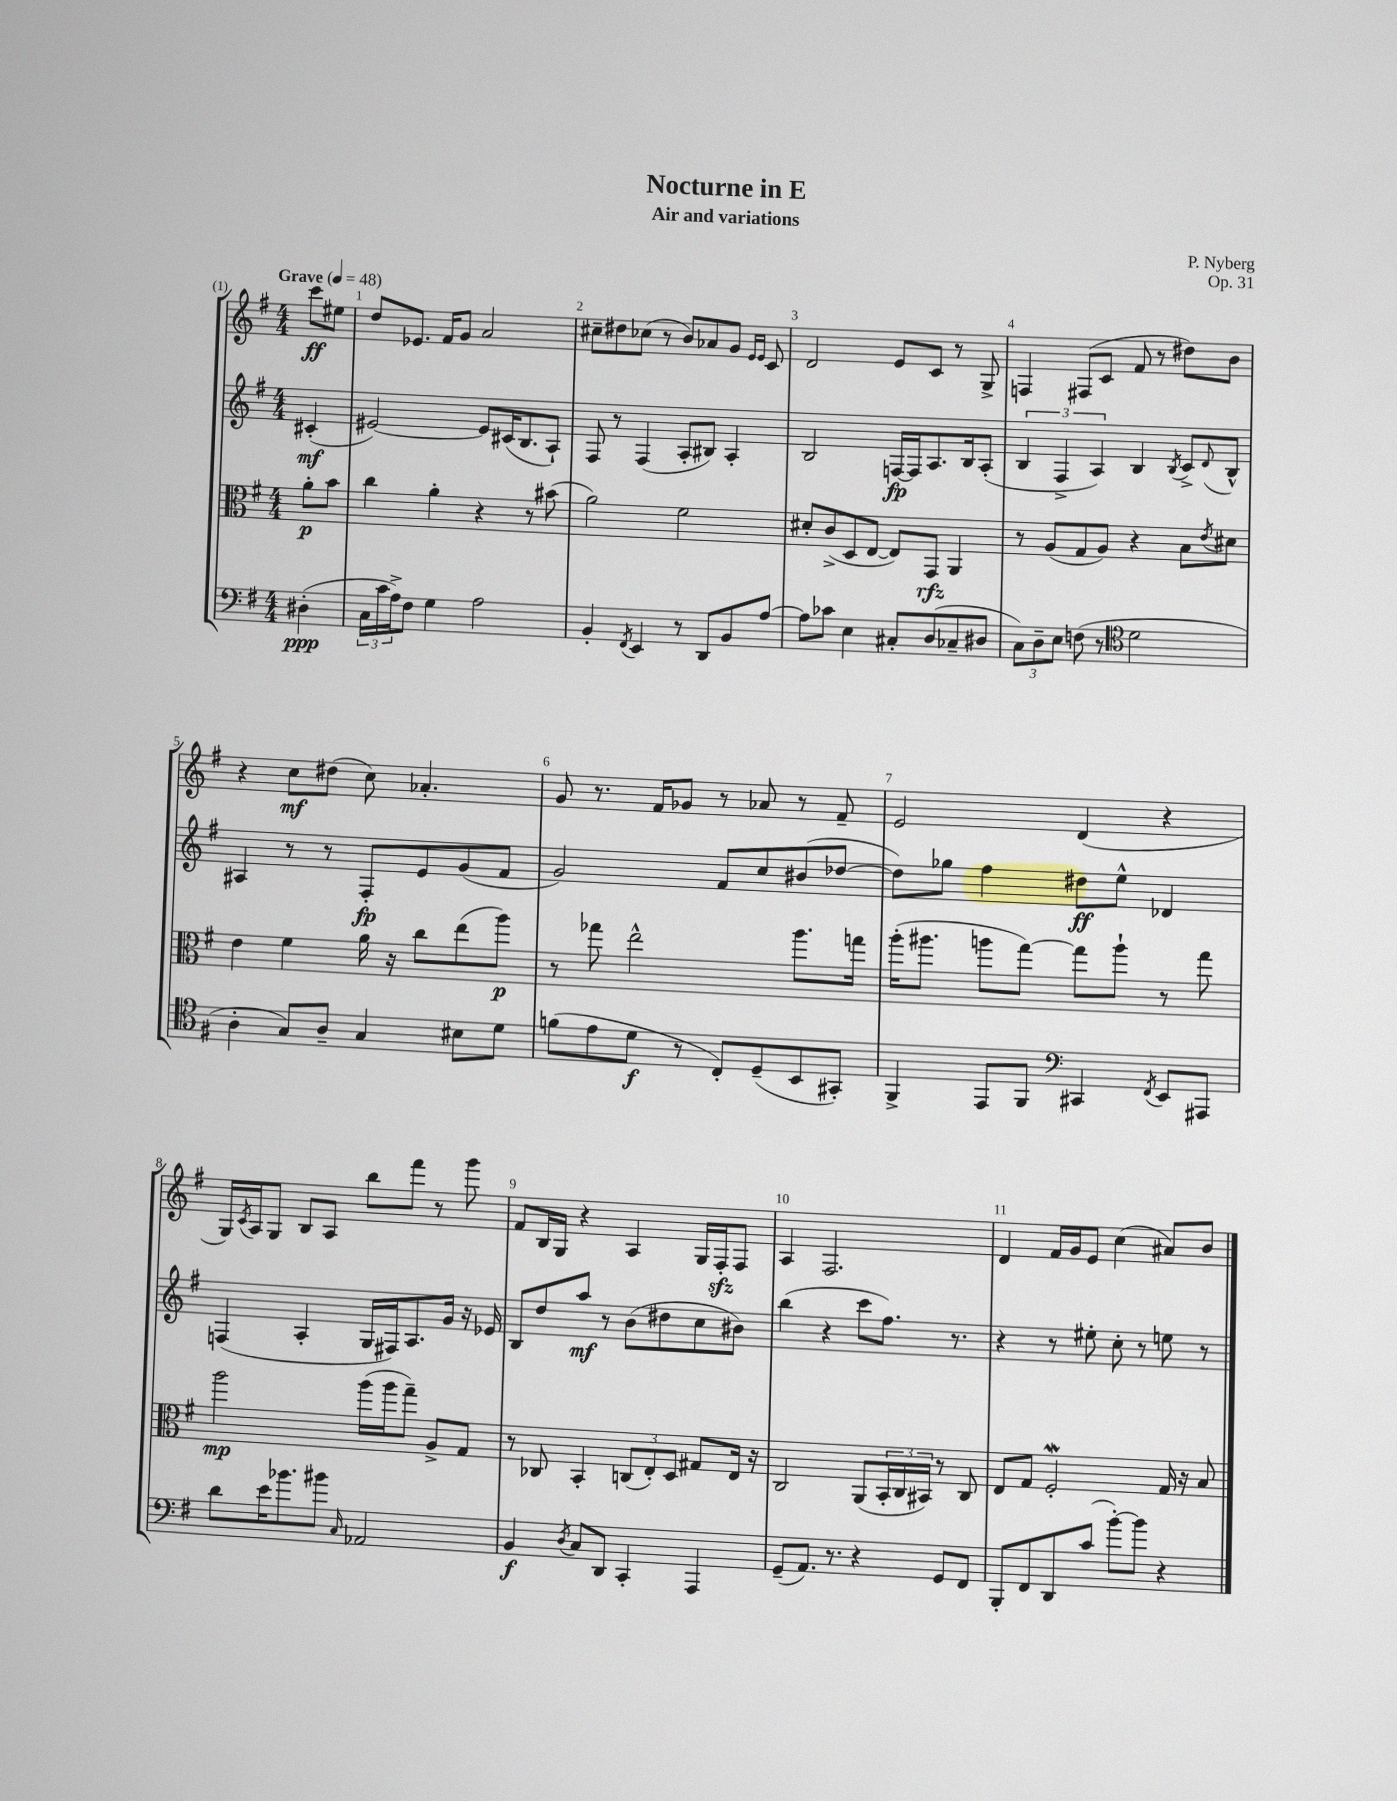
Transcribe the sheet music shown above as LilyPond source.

\header { title = "Nocturne in E" composer = "P. Nyberg" subtitle = "Air and variations" opus = "Op. 31" }
<<
\new StaffGroup <<
\new Staff = "s0" {
    \clef treble \key g \major \numericTimeSignature \time 4/4 \partial 4 \tempo "Grave" 4 = 48
    c'''8\ff eis''8 |
    d''8 ees'8. fis'16 g'8 a'2 |
    cis''8-- dis''8 ces''8( r8 b'8) aes'8 g'8 \grace { e'16 e'16 } c'8 |
    d'2 e'8 c'8 r8 g8-> |
    f4 fis8( c'8 fis'8 r8 dis''8) b'8 |
    r4 c''8\mf dis''8( c''8) aes'4.-. |
    g'8 r8. fis'16 ges'8 r8 aes'8 r8 fis'8-- |
    e'2 d'4( r4 |
    g16) \acciaccatura { c'8 } a16 g8 b8 a8 b''8 fis'''8 r8 g'''8 |
    fis'8 b16 g16 r4 a4 g16 fis16-.\sfz fis8 |
    a4 fis2. |
    d'4 fis'16 g'16 e'8 c''4( ais'8) b'8 \bar "|." |
}
\new Staff = "s1" {
    \clef treble \key g \major \numericTimeSignature \time 4/4 \partial 4
    cis'4-.\mf( |
    eis'2~) eis'8 cis'16( b8. a8-!) |
    fis8 r8 fis4( a8-. bis8) a4-. |
    b2 f16~\fp f16 a8. b16 a8-.( |
    \tuplet 3/2 { b4 fis4-> a4) } b4 \acciaccatura { b8 } c'8-> \appoggiatura { d'8 } b8-^ |
    ais4 r8 r8 fis8-.\fp e'8 g'8( fis'8 |
    g'2) fis'8 c''8 bis'8( des''8~ |
    des''8) ges''8 fis''4 dis''8\ff e''8-^ des'4 |
    f4( a4-. g16 fis16) a8. g'16 r16 ees'16 |
    b8 d''8 a''8\mf r8 b'8( dis''8 c''8 bis'8) |
    b''4( r4 c'''8 fis''8.) r8. |
    r4 r8 eis''8-. c''8-. r8 e''8 r8 \bar "|." |
}
\new Staff = "s2" {
    \clef alto \key g \major \numericTimeSignature \time 4/4 \partial 4
    a'8-.\p b'8 |
    c''4 a'4-. r4 r8 bis'8( |
    a'2) fis'2 |
    dis'8-. c'8->( d8 e8~ e8) g,8\rfz a,4 |
    r8 a8( g8 a8) r4 b8 \acciaccatura { e'8 } dis'8 |
    e'4 fis'4 a'16 r16 c''8 e''8( a''8\p) |
    r8 ges''8 e''2-^ a''8. g''16 |
    a''16-.( ais''8. a''8 g''8~) g''8 a''8-! r8 g''8 |
    a''2\mp a''16( a''16 g''8--) a8-> g8 |
    r8 ces8 b,4-. \tuplet 3/2 { c8( e8-.) d8 } gis8 e16 r16 |
    c2 a,8( \tuplet 3/2 { b,16-. c16 bis,16) } r8 c8 |
    e8 g8 fis2-.\mordent g16 r16 b8 \bar "|." |
}
\new Staff = "s3" {
    \clef bass \key g \major \numericTimeSignature \time 4/4 \partial 4
    dis4-.\ppp( |
    \tuplet 3/2 { c16 c'16 a16->) } fis8 g4 a2 |
    b,4-. \acciaccatura { fis,8 } e,4 r8 d,8 b,8 a8~ |
    a8 ces'8 e4 cis8-. d8( ces8-- dis8 |
    \tuplet 3/2 { c8) d8-- e8 } f8( r8 \clef tenor d'2 |
    a4-. g8) a8-- g4 bis8 d'8 |
    f'8( e'8 d'8\f r8 c8-.) d8--( b,8 gis,8-.) |
    fis,4-> e,8 fis,8 \clef bass cis,4 \acciaccatura { fis,8 } e,8 ais,,8 |
    d'8 e'16 bes'8. bis'8 \grace { c16 } aes,2 |
    b,4\f \acciaccatura { d8 } c8 d,8 c,4-. a,,4 |
    g,8--( a,8.) r8. r4 g,8 fis,8 |
    b,,8-. fis,8 d,8 c'8( b'8~-.) b'8 r4 \bar "|." |
}
>>
>>
\layout { \context { \Score \override BarNumber.break-visibility = ##(#f #t #t) barNumberVisibility = #all-bar-numbers-visible } }
